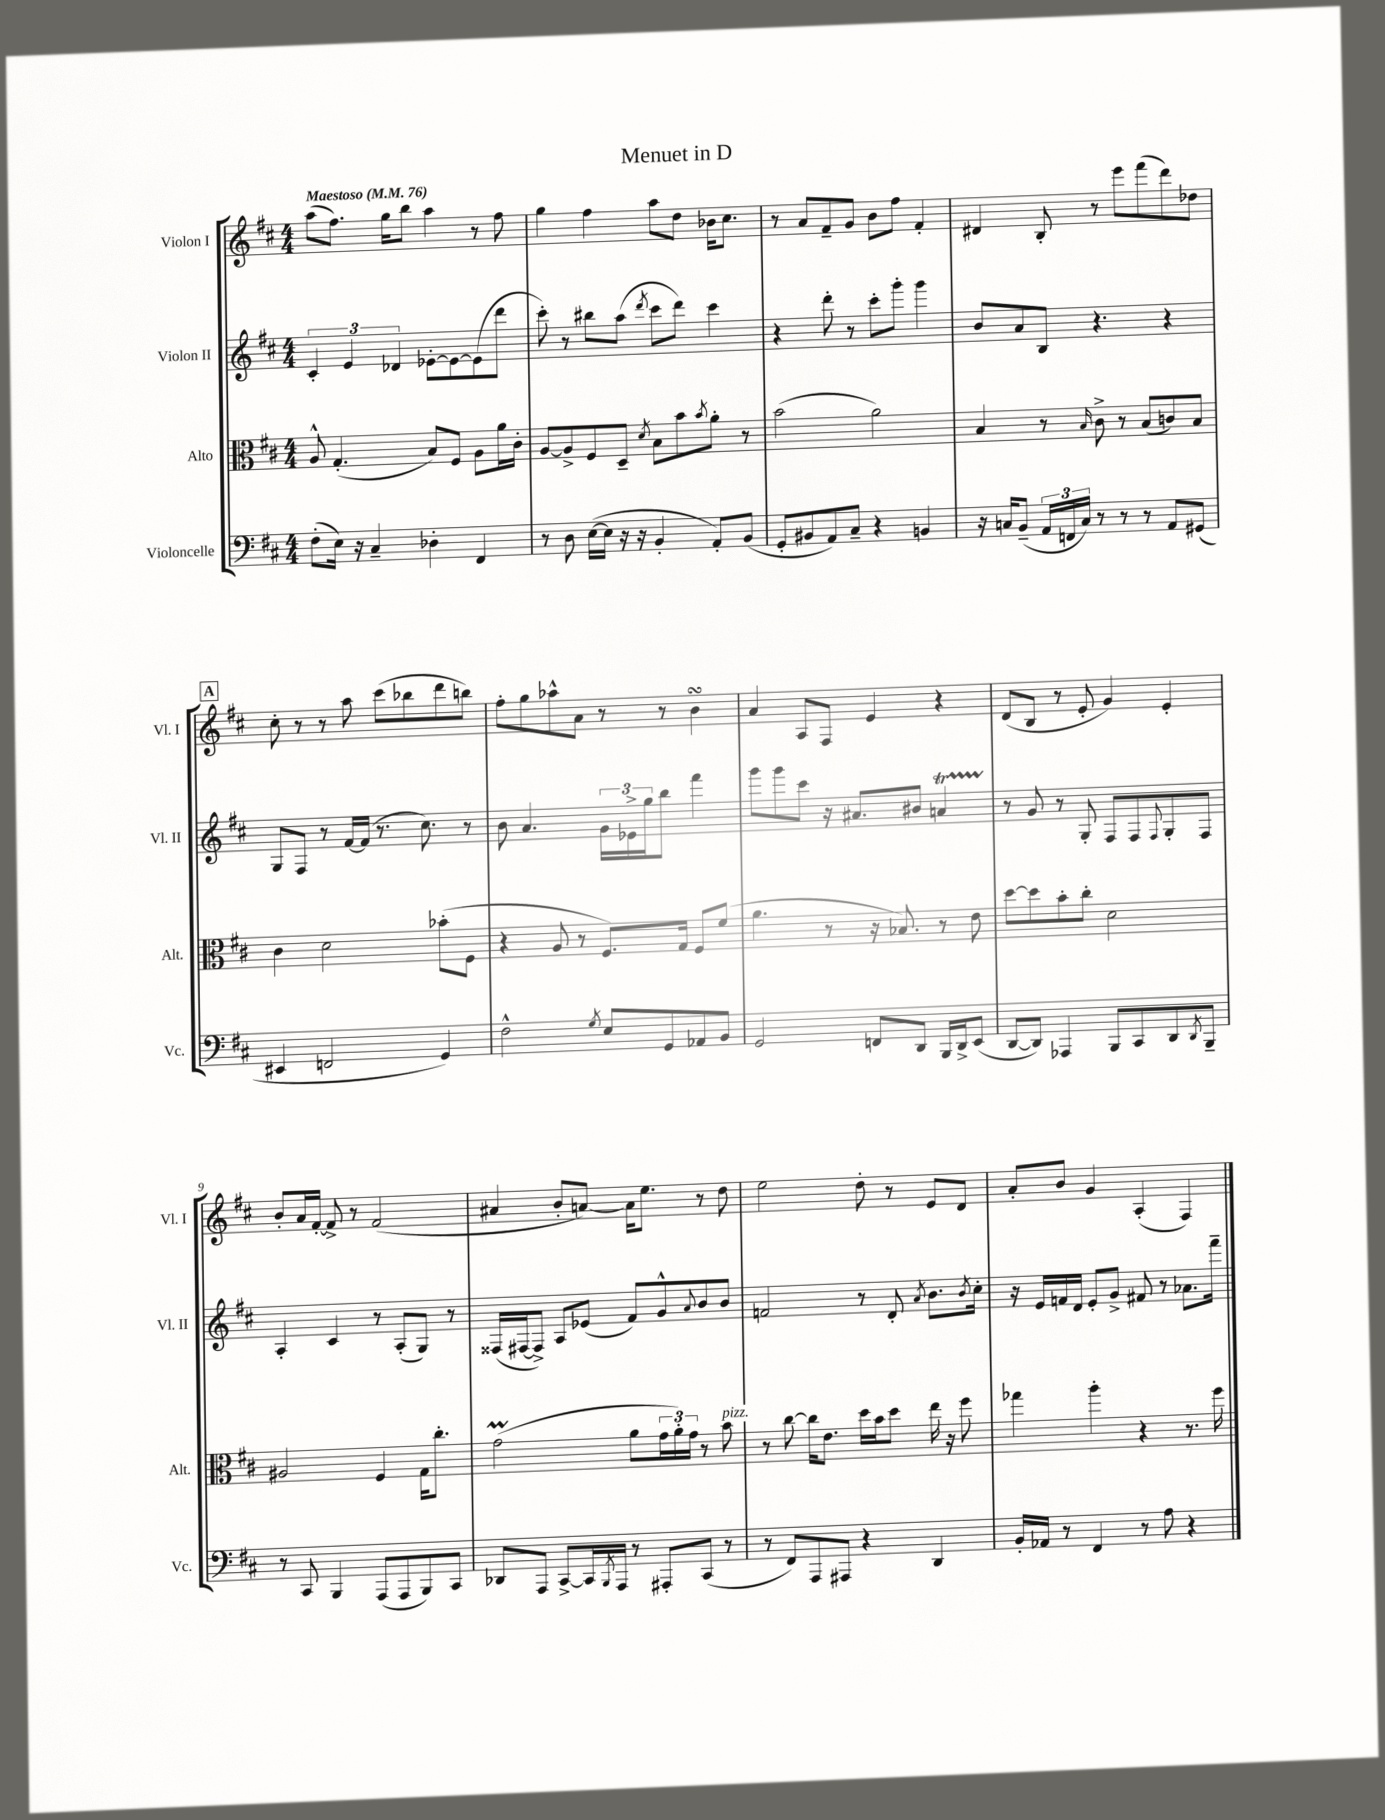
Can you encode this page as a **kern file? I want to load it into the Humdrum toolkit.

**kern	**kern	**kern	**kern
*part4	*part3	*part2	*part1
*staff4	*staff3	*staff2	*staff1
*I"Violoncelle	*I"Alto	*I"Violon II	*I"Violon I
*I'Vc.	*I'Alt.	*I'Vl. II	*I'Vl. I
*clefF4	*clefC3	*clefG2	*clefG2
*k[f#c#]	*k[f#c#]	*k[f#c#]	*k[f#c#]
*M4/4	*M4/4	*M4/4	*M4/4
*MM76	*MM76	*MM76	*MM76
=1	=1	=1	=1
!	!	!	!LO:TX:a:B:t=Maestoso
(8F#'\L	8A^^/	6c#'/	(8aa\L
16E\Jk)	(4.G'/	.	8.ff#\J)
.	.	6e/	.
16r	.	.	.
4C#~/	.	.	.
.	.	.	16gg\KL
.	.	6d-X/	.
.	.	.	8bb\J
4D-X'\	8B/L)	[8e-X'\L	4aa\
.	8F#/J	8e-\_	.
4FF#/	8A\L	(8e-\]	8r
.	16a\L	8ddd\J	8ff#\
.	16c#'\JJ	.	.
=2	=2	=2	=2
8r	[8A/L	8ccc#'\)	4gg\
8D\	8A^/]	8r	.
([16E\LL	8F#/	8bb#X\L	4ff#\
16E\JJ]	.	.	.
16r	8D~/J	(8aa\J	.
16r	.	.	.
.	8qd/	8qddd/	.
4BB'/	8B\L	8ccc#\L	8aa\L
.	8b\	8ddd\J)	8dd\J
.	8qb/	.	.
8AA'/L)	8a'\J	4ccc#\	16b-X\KL
.	.	.	8.cc#\J
(8BB/J	8r	.	.
=3	=3	=3	=3
8GG'/L	(2b\	4r	8r
8BB#X/	.	.	8a/L
8AA/)	.	8ddd'\	8f#~/
8C#~/J	.	8r	8g/J
4r	2a\)	8ccc#'\L	8b\L
.	.	8ggg'\J	8ff#\J
4BBn/	.	4ggg\	4f#'/
=4	=4	=4	=4
16r	4B/	8b/L	4d#X/
16Cn/KL	.	.	.
(8BB~/J	.	8a/	.
24AA/LL	8r	8B/J	8B'/
24FFn/	.	.	.
24C/JJ)	.	.	.
.	16qqB/	.	.
8r	8c#^\	4.r	8r
8r	8r	.	8eee\L
8r	(8B/L	.	(8fff#\
8AA/L	8cn/)	4r	8ddd\)
(8GG#X/J	8B/J	.	8dd-X\J
!!LO:LB:g=z
!!LO:REH:place=s1:t=A
=5	=5	=5	=5
4EE#X/	4c#\	8G/L	8cc#'\
.	.	8F#/J	8r
2FFn/	2d\	8r	8r
.	.	[16f#/LL	8aa\
.	.	(16f#/JJ]	.
.	.	8.r	(8ccc#\L
.	.	.	8bb-X\
.	.	8.cc#\)	.
4GG/)	(8b-X'\L	.	8ddd\
.	8F#\J	8r	8bbn\J)
=6	=6	=6	=6
2F#^^\	4r	8b\	8ff#'\L
.	.	4.a/	8gg\
.	8A/	.	8aa-X^^\
.	8r	.	8a\J
8qG/	.	.	.
8E/L	8.F#/L)	24g\LL	8r
.	.	24e-X^\	.
.	.	24gg\J	.
8GG/	.	8bb\J	8r
.	16G/Jk	.	.
8AA-X/	8F#/L	4fff#\	4bsSSS\
8BB/J	(8f#/J	.	.
=7	=7	=7	=7
2GG/	4.a\	8ggg\L	4a/
.	.	8ggg\	.
.	.	8ccc#\J	8A/L
.	8r	16r	8F#/J
.	.	8.a#X/L	.
8FFn/L	16r	.	4e/
.	8.B-X/)	.	.
8DD/J	.	8b#X/J	.
16BBB/LL	8r	4anT/	4r
16DD^/J	.	.	.
(8EE/J	8e\	.	.
=8	=8	=8	=8
[8DD/L	[8dd\L	8r	(8d/L
8DD/J])	8dd\]	8g/	8B/J
4AAA-X/	8b'\	8r	8r
.	8cc#'\J	8G'/	8e'/
8BBB/L	2d\	8F#/L	4g/)
8CC#/	.	8F#/	.
.	.	8qqF#/	.
8DD/	.	8G'/	4e'/
8qDD/	.	.	.
8BBB~/J	.	8F#/J	.
!!LO:LB:g=z
=9	=9	=9	=9
8r	2A#X/	4A'/	8b'/L
8CC#/	.	.	16a/L
.	.	.	[16f#'/JJ
4BBB/	.	4c#/	8f#^/]
.	.	.	8r
(8AAA/L	4F#/	8r	(2f#/
8AAA/	.	(8A'/L	.
8BBB/)	16G\KL	8G/J)	.
.	8.cc#'\J	.	.
8CC#/J	.	8r	.
=10	=10	=10	=10
8DD-X/L	(2gM\	(16F##X/LL	4a#X/
.	.	[16F#X/J	.
8AAA/J	.	8F#^/J])	.
[8CC#^/L	.	8A/L	8b'/L
16CC#/L]	.	(8e-X/J	[8an/J)
8qBBB/	.	.	.
16AAA/JJ	.	.	.
8r	8a\L	8f#/L)	16a\KL]
.	.	.	8.ee\J
8AAA#X'/L	24g\L	8g^^/	.
.	24a'\)	.	.
.	24g\JJ	.	.
.	.	8qqa/	.
(8CC#/J	8r	8b/	8r
!	!LO:TX:a:i:t=pizz.	!	!
8r	8b\	8b/J	8dd\
=11	=11	=11	=11
8r	8r	2fn/	2ee\
8FF#/L)	[8cc#\	.	.
8AAA/	16cc#\KL]	.	.
.	8.e\J	.	.
8AAA#X/J	.	.	.
4r	16dd\LL	8r	8dd'\
.	16b\J	.	.
.	8dd\J	8d'/	8r
.	.	8qa/	.
4DD/	16ee\	8.b\L	8e/L
.	16r	.	.
.	8ff#\	.	8d/J
.	.	8qb/	.
.	.	16cc#'\Jk	.
=12	=12	=12	=12
16BB'/LL	4gg-X\	16r	8a'/L
16AA-X/JJ	.	16e/LL	.
8r	.	16fn/	8b/J
.	.	16d/JJ	.
4FF#/	4aa'\	8e'/L	4g/
.	.	8g^/J	.
8r	4r	8f#X/	(4A'/
8A\	.	8r	.
4r	8.r	8.a-X\L	4F#/)
.	16ff#\	16fff#~\Jk	.
==	==	==	==
*-	*-	*-	*-
